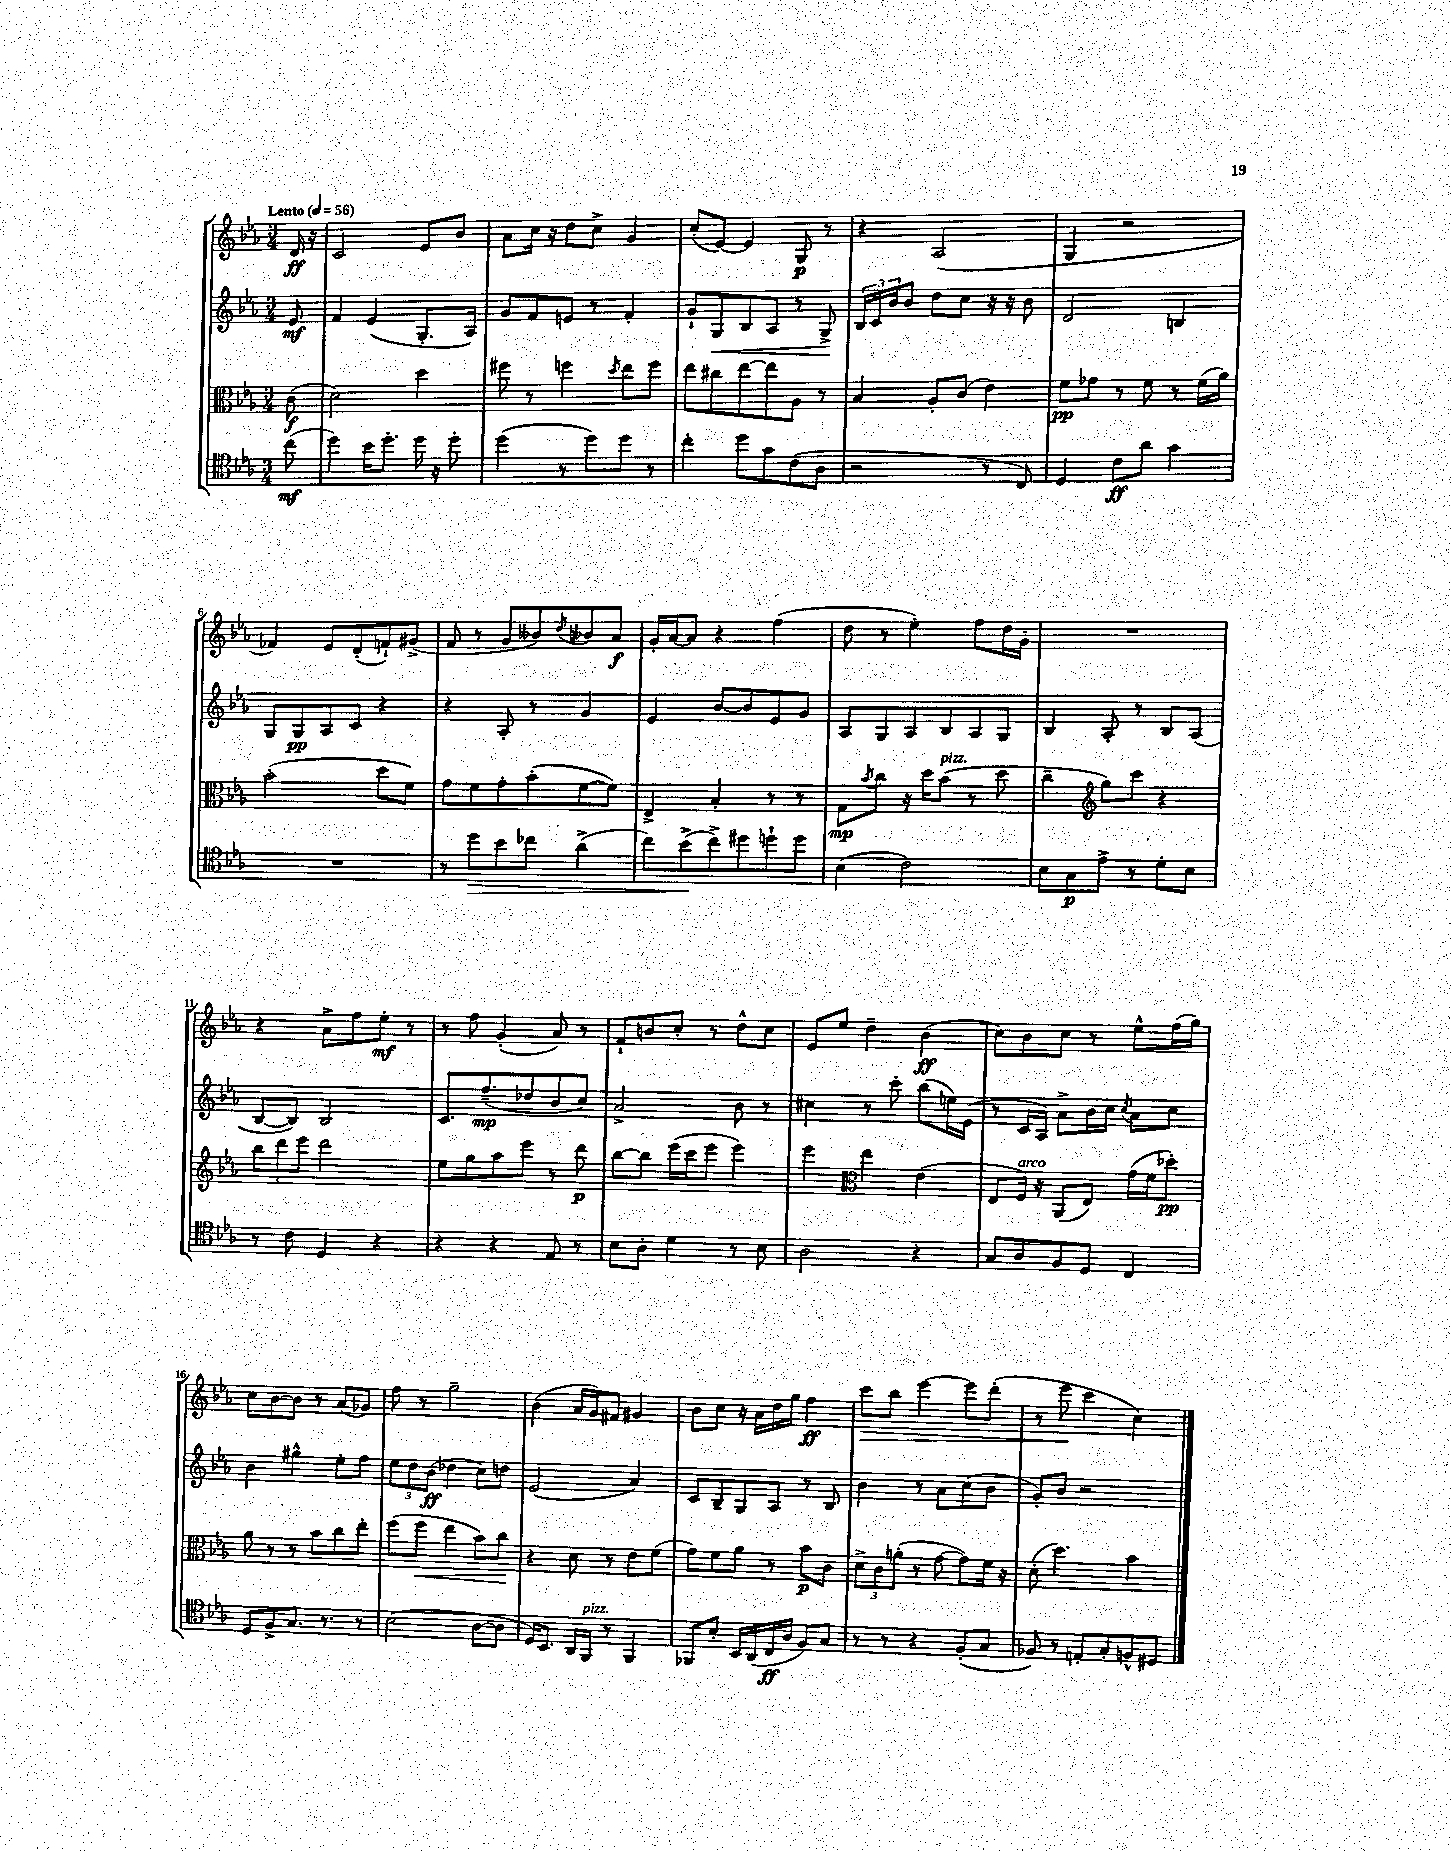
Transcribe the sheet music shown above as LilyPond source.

<<
\new StaffGroup <<
\new Staff = "s0" {
    \clef treble \key ees \major \numericTimeSignature \time 3/4 \partial 8 \tempo "Lento" 4 = 56
    d'16\ff r16 |
    c'2 ees'8 bes'8 |
    aes'8 c''16 r16 d''8 c''8-> g'4 |
    c''8-.( ees'8~) ees'4 g8\p r8 |
    r4 aes2( |
    g4 r2 |
    fes'4) ees'8 d'8-.( f'8-!) gis'8->( |
    f'8 r8 g'8 beses'8) \acciaccatura { d''8 } bes'8 aes'8\f |
    g'16-. aes'16~ aes'8 r4 f''4( |
    d''8 r8 ees''4-.) f''8 d''16 g'16-. |
    R2. |
    r4 aes'8-> f''8 ees''8-.\mf r8 |
    r8 f''8 g'4-.( aes'8) r8 |
    f'8-! b'8 c''8-. r8 d''8-^ c''8 |
    ees'8 ees''8 d''4-- bes'4\ff( |
    c''8) bes'8 c''8 r8 ees''8-^ f''16( g''16) |
    c''8 bes'8~ bes'8 r8 aes'8( ges'8) |
    f''8 r8 g''2-- |
    bes'4( aes'16 g'16) fis'8 gis'4 |
    bes'8 c''8 r16 aes'16 d''16 g''16 f''4\ff |
    c'''8\> bes''8 ees'''4~ ees'''8 d'''8-.( |
    r8 ees'''8\! c'''4 c''4) \bar "|." |
}
\new Staff = "s1" {
    \clef treble \key ees \major \numericTimeSignature \time 3/4 \partial 8
    ees'8\mf |
    f'4 ees'4( g8.-. aes16) |
    g'8 f'8 e'8 r8 f'4-. |
    g'8-! g8\< bes8 aes8 r8 g8->\! |
    \tuplet 3/2 { bes16 c'16 bes'16 } bes'8 d''8 c''8 r16 r16 bes'8 |
    d'2 b4 |
    g8 g8\pp aes8 c'8 r4 |
    r4 aes8-. r8 g'4 |
    ees'4 bes'8~ bes'8 ees'8 g'8 |
    aes8 g8 aes8 bes8 aes8 g8 |
    bes4 aes8-. r8 bes8 aes8( |
    bes8~ bes8) bes2 |
    c'8. f''8.--\mp( des''8 bes'8 c''8) |
    aes'2-> bes'8 r8 |
    cis''4 r8 c'''8-. bes''8( e''16) ees'16( |
    r8 c'16 aes16) aes'8-> bes'16 c''16 \acciaccatura { c''8 } aes'8 c''8 |
    bes'4 gis''4-^ ees''8-. f''8 |
    \tuplet 3/2 { ees''8 d''8 bes'8\ff( } des''4 c''8) d''8 |
    ees'2( aes'4) |
    c'8 bes8-- g8 aes8 r8 bes8 |
    bes'4 r8 aes'8 c''8( bes'8 |
    g'8-.) bes'8 r2 \bar "|." |
}
\new Staff = "s2" {
    \clef alto \key ees \major \numericTimeSignature \time 3/4 \partial 8
    c'8\f( |
    d'2) d''4 |
    fis''8 r8 f''4 \acciaccatura { d''8 } ees''8 f''8 |
    ees''8 cis''8 ees''8~ ees''8 aes8 r8 |
    bes4 aes8-. c'8( ees'4) |
    f'8\pp ges'8 r8 f'8 r8 f'16( aes'16) |
    bes'2-.( d''8 f'8) |
    g'8 f'8 g'8-. bes'8-.( f'8~ f'8) |
    ees4-> bes4-. r8 r8 |
    g8\mp \acciaccatura { bes'8 } c''8 r16 d''16 bes'8^\markup { \italic "pizz." }( r8 d''8 |
    c''4-- \clef treble g''8) c'''8 r4 |
    \tuplet 3/2 { bes''8 d'''8 ees'''8 } d'''2 |
    ees''8 g''8 aes''8 ees'''8 r8 d'''8\p |
    bes''8~ bes''8 ees'''16( c'''16 ees'''8 ees'''4) |
    ees'''4 \clef alto ees''4 ees'4( |
    ees8 f16^\markup { \italic "arco" }) r16 aes,8( ees8) g'16( f'16 des''8-.\pp) |
    aes'8 r8 r8 bes'8 c''8 ees''8-. |
    f''8( f''8\< ees''4 bes'8) c''8\! |
    r4 d'8 r8 ees'8 f'8( |
    g'8) f'8 aes'8 r8 bes'8\p c'8 |
    \tuplet 3/2 { d'8-> c'8 a'8-.( } r8 g'8~ g'8) f'16 r16 |
    d'8-.( d''4.) bes'4 \bar "|." |
}
\new Staff = "s3" {
    \clef tenor \key ees \major \numericTimeSignature \time 3/4 \partial 8
    c''8\mf( |
    d''4) bes'16 d''8.-. d''16 r16 d''8-. |
    d''4( r8 d''8) d''8 r8 |
    c''4-. d''8 g'8 c'8( aes8 |
    r2 r8 c8) |
    d4 c'8\ff aes'8 g'4 |
    R2. |
    r8 d''8\> bes'8 ces''8 aes'4->( |
    c''8) bes'8->\!( c''8->) dis''8 d''8-! d''8 |
    bes4( c'2) |
    bes8 g8\p ees'8-> r8 d'8-. bes8 |
    r8 c'8 d4 r4 |
    r4 r4 ees8 r8 |
    bes8 aes8-. d'4 r8 bes8 |
    aes2 r4 |
    g8 aes8 f8 d8 c4 |
    d8 f8-> g8. r8. r8 |
    bes2( aes8~ aes8 |
    d16) bes,8. aes,16 f,16^\markup { \italic "pizz." } r8 f,4 |
    fes,8 bes8-. bes,16 aes,16( c16\ff aes16 f8) g8 |
    r8 r8 r4 f8-.( g8 |
    fes8) r8 e8-. g8-. f8-^ dis8 \bar "|." |
}
>>
>>
